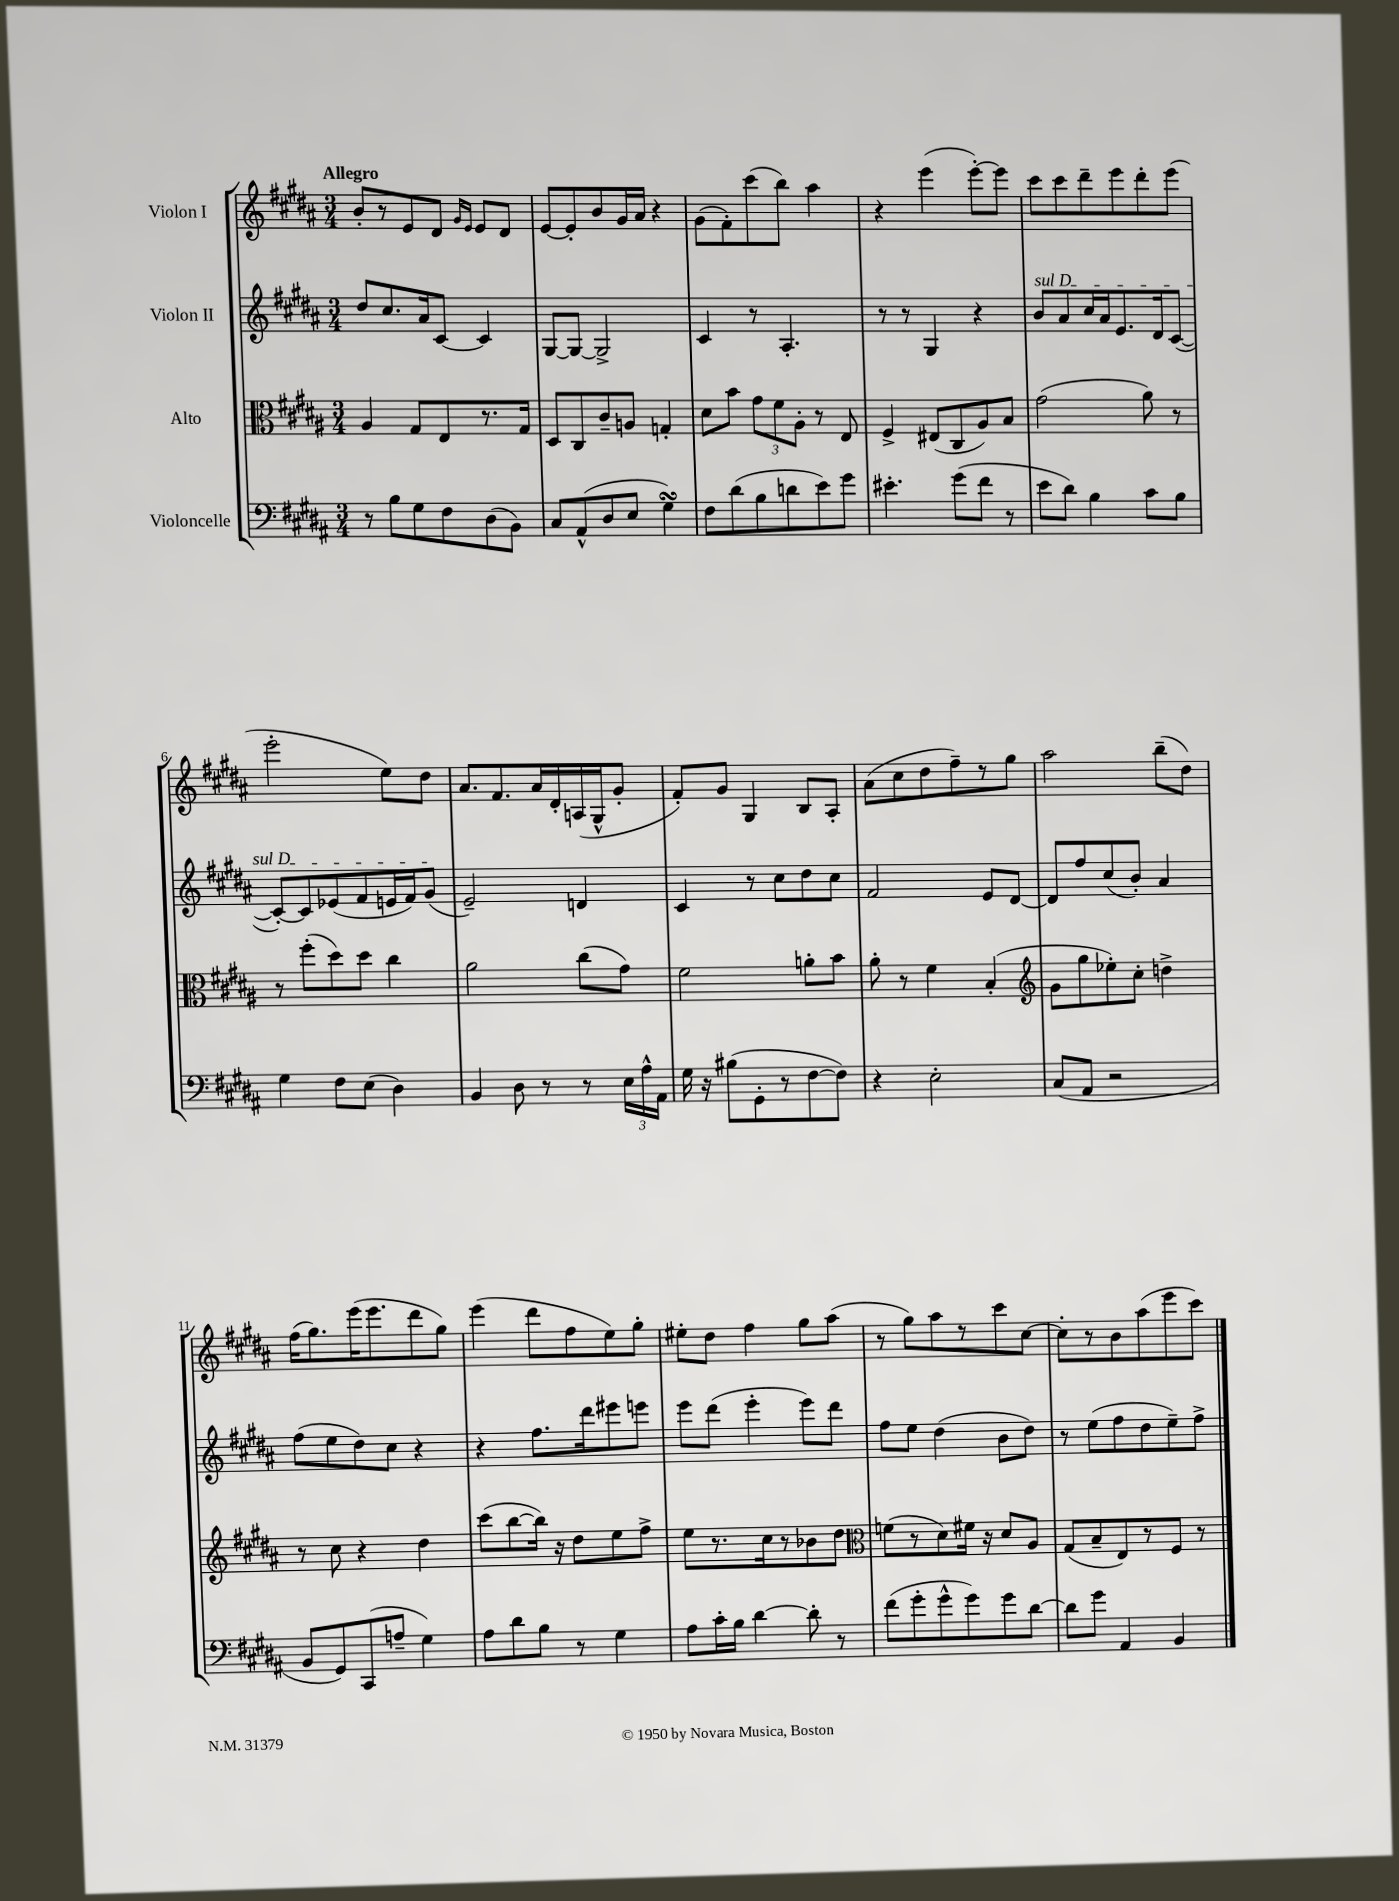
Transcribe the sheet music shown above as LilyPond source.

<<
\new StaffGroup <<
\new Staff = "s0" \with { instrumentName = "Violon I" } {
    \clef treble \key b \major \numericTimeSignature \time 3/4 \tempo "Allegro"
    \autoBeamOff b'8[-. r8 e'8 dis'8] \grace { gis'16[ e'16] } e'8[ dis'8] |
    e'8[~ e'8-. b'8 gis'16 ais'16] r4 |
    gis'8[( fis'8-.) cis'''8( b''8]) ais''4 |
    r4 e'''4( e'''8[~-.) e'''8] |
    cis'''8[ cis'''8 dis'''8-- e'''8 dis'''8-. e'''8]( |
    e'''2-. e''8[) dis''8] |
    ais'8.[ fis'8. ais'16 dis'16-. a16( gis16-^ gis'8]-. |
    fis'8[-.) gis'8] gis4 b8[ ais8]-. |
    ais'8[( cis''8 dis''8 fis''8--) r8 gis''8] |
    ais''2 b''8[--( dis''8]) |
    fis''16[( gis''8.) e'''16( e'''8. dis'''8 gis''8]) |
    e'''4( dis'''8[ fis''8 e''8) gis''8]-. |
    eis''8[-. dis''8] fis''4 gis''8[ ais''8]( |
    r8 gis''8[) ais''8 r8 cis'''8 cis''8]~ |
    cis''8[-. r8 b'8 ais''8( e'''8 cis'''8]) \bar "|." |
}
\new Staff = "s1" \with { instrumentName = "Violon II" } {
    \clef treble \key b \major \numericTimeSignature \time 3/4
    \autoBeamOff dis''8[ cis''8. ais'16 cis'8]~ cis'4 |
    gis8[~ gis8]~ gis2-> |
    cis'4 r8 ais4.-. |
    r8 r8 gis4 r4 |
    \once \override TextSpanner.bound-details.left.text = \markup { \italic "sul D" } b'8[\startTextSpan ais'8 cis''16 ais'16 e'8. dis'16 cis'8]~( |
    cis'8[~-.) cis'8 ees'8( fis'8 e'16 fis'16) gis'8]\stopTextSpan( |
    e'2--) d'4 |
    cis'4 r8 cis''8[ dis''8 cis''8] |
    fis'2 e'8[ dis'8]~ |
    dis'8[ fis''8 cis''8( b'8]-.) ais'4 |
    fis''8[( e''8 dis''8) cis''8] r4 |
    r4 fis''8.[ dis'''16 eis'''8 e'''8] |
    e'''8[ dis'''8]( e'''4-. e'''8[) dis'''8] |
    fis''8[ e''8] dis''4( b'8[ dis''8]) |
    r8 e''8[( fis''8 dis''8 e''8--) fis''8]-> \bar "|." |
}
\new Staff = "s2" \with { instrumentName = "Alto" } {
    \clef alto \key b \major \numericTimeSignature \time 3/4
    \autoBeamOff ais4 gis8[ e8 r8. gis16] |
    dis8[ cis8 cis'8-- a8] g4-. |
    dis'8[ b'8] \tuplet 3/2 { gis'8[ fis'8 ais8]-. } r8 e8 |
    fis4-> eis8[( cis8 ais8) b8] |
    gis'2( ais'8) r8 |
    r8 fis''8[-.( dis''8) dis''8] cis''4 |
    ais'2 cis''8[( gis'8]) |
    fis'2 a'8[-. b'8] |
    ais'8-. r8 fis'4 b4-.( |
    \clef treble gis'8[ gis''8 ees''8-.) cis''8]-. d''4-> |
    r8 cis''8 r4 dis''4 |
    cis'''8[( b''8~ b''16]) r16 dis''8[ e''8 fis''8]-> |
    e''8[ r8. cis''16 r8 bes'8 dis''8] |
    \clef alto f'8[( r8 dis'8) fis'16] r16 dis'8[ ais8] |
    gis8[( b8-- e8) r8 fis8] r8 \bar "|." |
}
\new Staff = "s3" \with { instrumentName = "Violoncelle" } {
    \clef bass \key b \major \numericTimeSignature \time 3/4
    \autoBeamOff r8 b8[ gis8 fis8 dis8( b,8]) |
    cis8[ ais,8-^( dis8 e8] gis4\turn) |
    fis8[ dis'8( b8 d'8 e'8) gis'8] |
    eis'4.-. gis'8[( fis'8] r8 |
    e'8[ dis'8]) b4 cis'8[ b8] |
    gis4 fis8[ e8]( dis4) |
    b,4 dis8 r8 r8 \tuplet 3/2 { e16[ ais16-^ ais,16] } |
    gis16 r16 bis8[( gis,8-. r8 fis8~ fis8]) |
    r4 e2-. |
    cis8[( ais,8] r2 |
    b,8[ gis,8) cis,8( a8]-- gis4) |
    ais8[ dis'8 b8] r8 gis4 |
    ais8[ cis'16-. b16] dis'4~ dis'8-. r8 |
    fis'8[( gis'8-. gis'8-^ gis'8) gis'8 dis'8]~ |
    dis'8[ gis'8] ais,4 b,4 \bar "|." |
}
>>
>>
